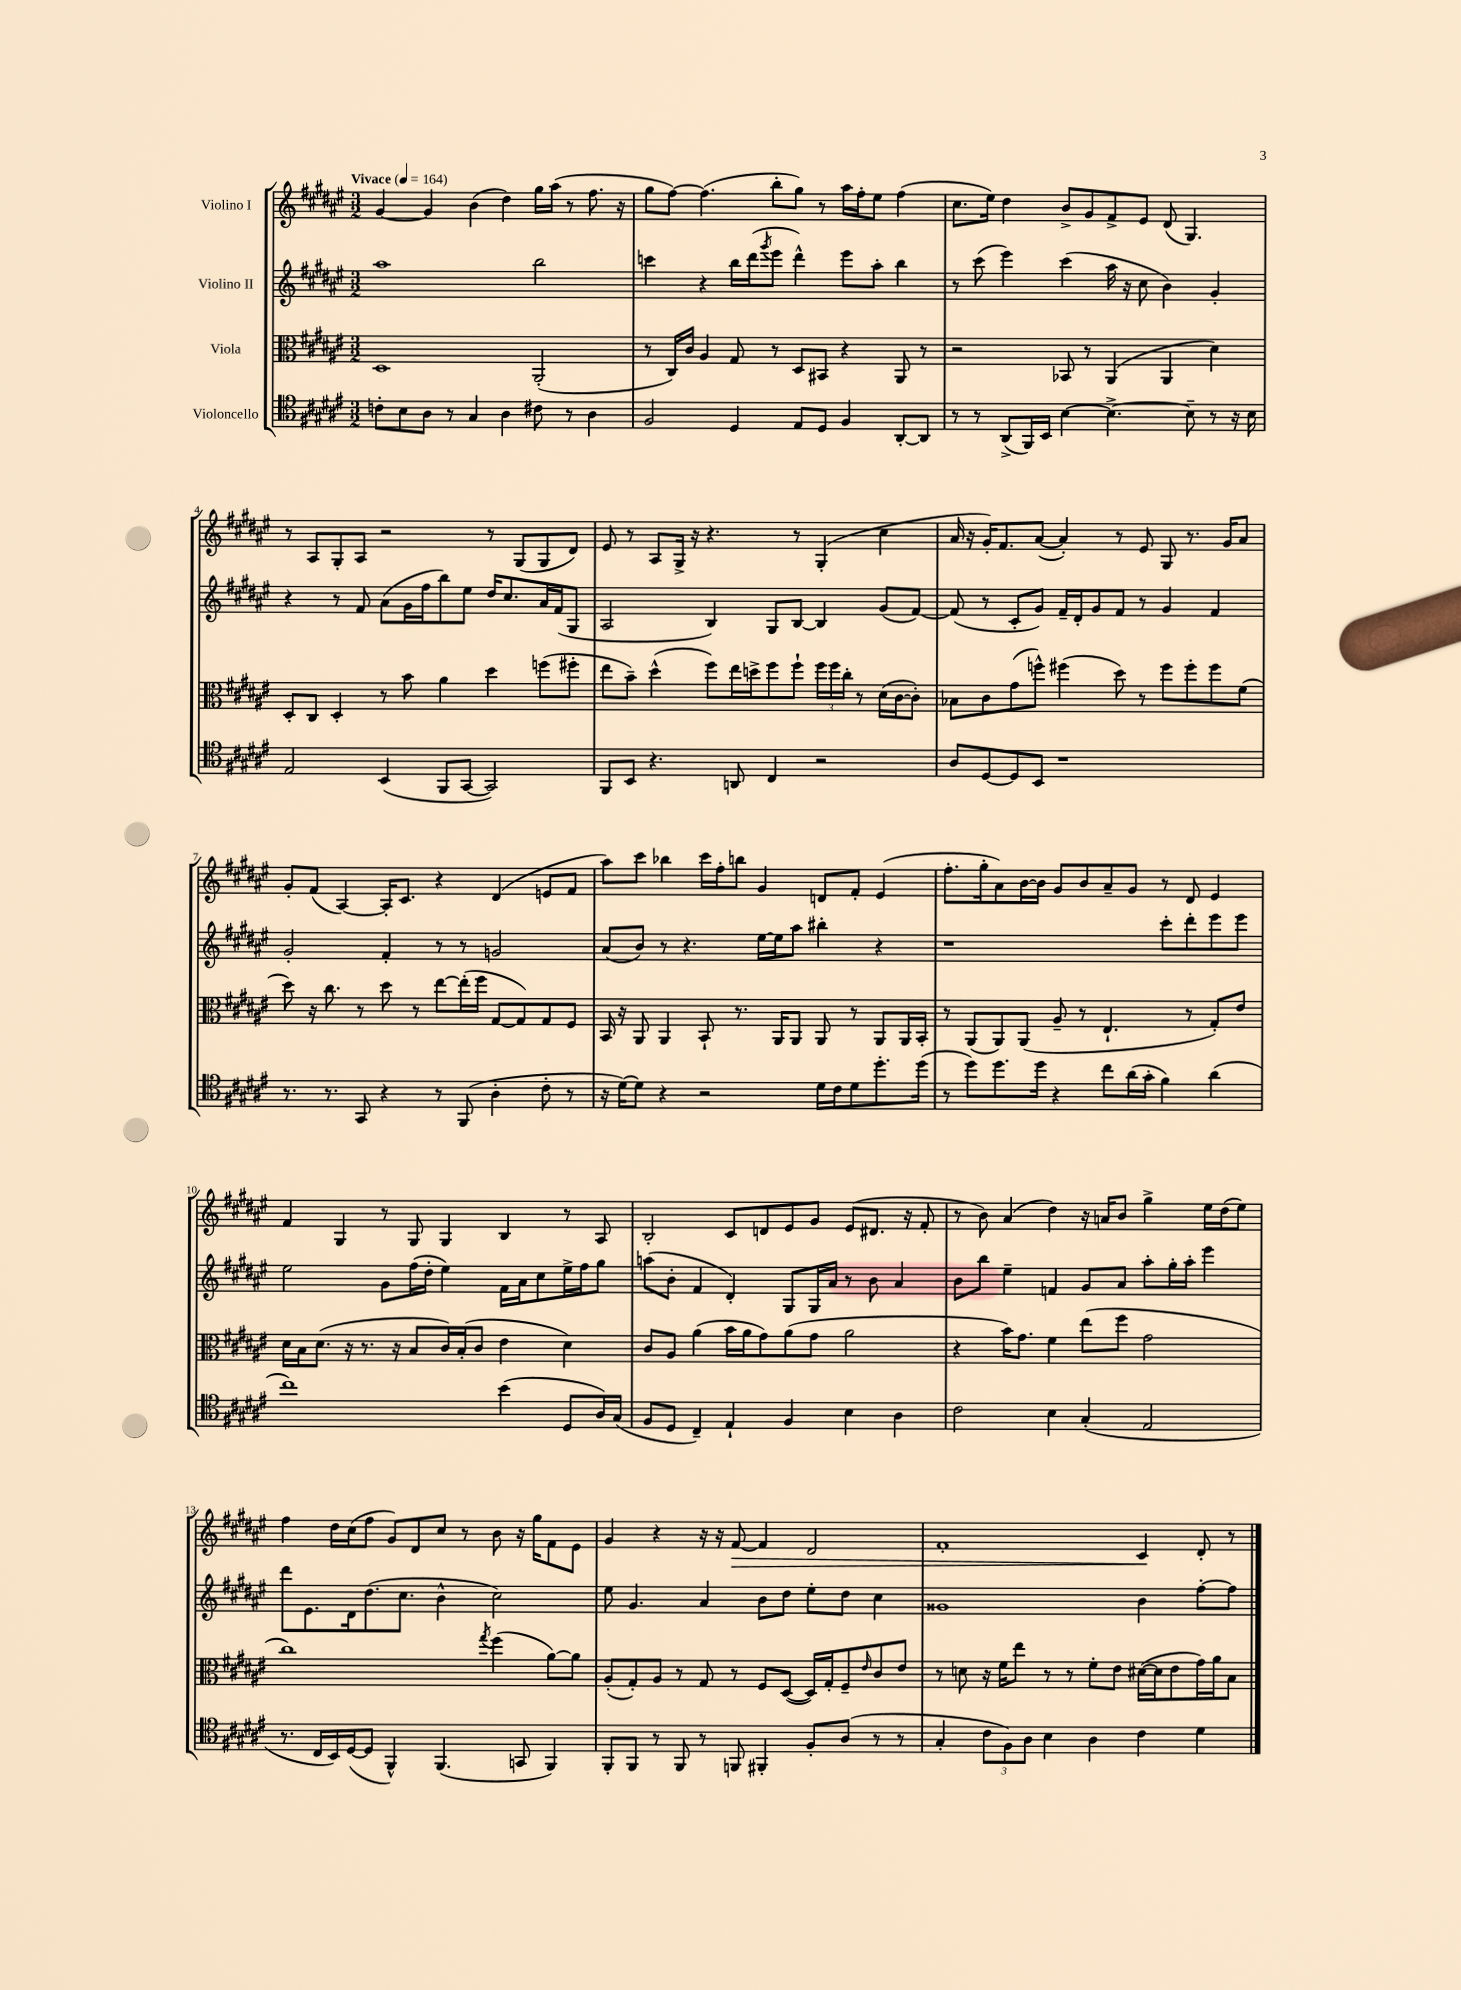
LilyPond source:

<<
\new StaffGroup <<
\new Staff = "s0" \with { instrumentName = "Violino I" } {
    \clef treble \key fis \major \numericTimeSignature \time 3/2 \tempo "Vivace" 4 = 164
    gis'4~ gis'4 b'4( dis''4) gis''16 ais''16( r8 fis''8. r16 |
    gis''8 fis''8~) fis''4.( b''8-. gis''8) r8 ais''16 fis''16-. eis''8 fis''4( |
    cis''8. eis''16) dis''4 b'8-> gis'8 fis'8-> eis'8 dis'8( gis4.) |
    r8 ais8 gis8-. ais8 r2 r8 gis8( gis8 dis'8) |
    eis'8 r8 ais8 gis16-> r16 r4. r8 gis4-.( cis''4 |
    ais'16 r16 gis'16-.) fis'8. ais'8~( ais'4-.) r8 eis'8 gis8 r8. gis'16 ais'8 |
    gis'8-. fis'8( ais4~) ais16-. cis'8. r4 dis'4( e'8 fis'8 |
    ais''8) cis'''8 bes''4 cis'''16 fis''16-. b''8 gis'4 d'8 fis'8-. eis'4( |
    fis''8.-. gis''16-. ais'8) b'16~ b'16 gis'8 b'8 ais'8-- gis'8 r8 dis'8 eis'4 |
    fis'4 gis4 r8 gis8 gis4 b4 r8 ais8 |
    b2-. cis'8 d'8 eis'8 gis'8 eis'8( dis'8. r16 fis'8-. |
    r8 b'8) ais'4( dis''4) r16 a'16 b'8 gis''4-> eis''16 dis''16( eis''8) |
    fis''4 dis''16 cis''16( fis''8 gis'8) dis'8 cis''8 r8 b'8 r16 gis''16 fis'8 eis'8 |
    gis'4 r4 r16 r16 fis'8~\> fis'4 dis'2 |
    fis'1-. cis'4\! dis'8-. r8 \bar "|." |
}
\new Staff = "s1" \with { instrumentName = "Violino II" } {
    \clef treble \key fis \major \numericTimeSignature \time 3/2
    ais''1 b''2 |
    c'''4 r4 b''16 dis'''16( \acciaccatura { gis'''8 } eis'''8 dis'''4-^) eis'''8 ais''8-. b''4 |
    r8 cis'''8( eis'''4) cis'''4( ais''16 r16 cis''8 b'4) gis'4-. |
    r4 r8 fis'8 ais'8( gis'16 fis''16 b''8) eis''8 dis''16 cis''8. ais'16 fis'16( gis8 |
    ais2 b4) gis8 b8~ b4 gis'8( fis'8~) |
    fis'8( r8 cis'8-. gis'8) fis'16-- dis'16-. gis'8 fis'8 r8 gis'4 fis'4 |
    gis'2-. fis'4-. r8 r8 g'2 |
    ais'8( b'8) r8 r4. eis''16~ eis''16 ais''8 bis''4-. r4 |
    r1 cis'''8-. dis'''8-. eis'''8 eis'''8 |
    eis''2 gis'8 fis''16( dis''16-. eis''4) fis'16 ais'16 cis''8 eis''16-> fis''16 gis''8 |
    a''8( b'8-. fis'4 dis'4-.) gis8 gis16 ais'16 r8 b'8 ais'4 |
    b'8 b''8 eis''4-- f'4 gis'8 ais'8 ais''8-. gis''16-. ais''16-. eis'''4 |
    dis'''8 eis'8. dis'16 dis''8.( cis''8. b'4-^ cis''2) |
    eis''8 gis'4. ais'4 b'8 dis''8 eis''8-. dis''8 cis''4 |
    gisis'1 b'4 fis''8~-. fis''8 \bar "|." |
}
\new Staff = "s2" \with { instrumentName = "Viola" } {
    \clef alto \key fis \major \numericTimeSignature \time 3/2
    dis1 ais,2-.( |
    r8 cis16) cis'16 ais4 gis8 r8 dis8 bis,8 r4 ais,8 r8 |
    r2 bes,8 r8 ais,4( ais,4 dis'4) |
    dis8-. cis8 dis4-. r8 b'8 ais'4 dis''4 f''8( fis''8-. |
    eis''8 b'8--) dis''4-^( fis''8) eis''16 d''16-> fis''8 fis''8-! \tuplet 3/2 { fis''16 fis''16 cis''16-. } r8 dis'16( cis'16~ cis'8-.) |
    bes8 cis'8 gis'8( f''8-^) fis''4( dis''8) r8 fis''8 fis''8-. fis''8 fis'8( |
    dis''8) r16 cis''8. r8 dis''8 r8 eis''8~ eis''16-.( fis''16 gis8~ gis8) gis8 fis8 |
    b,16 r16 ais,8 ais,4 b,8-! r8. ais,16 ais,8 ais,8 r8 ais,8 ais,16 b,16-. |
    r8 ais,8( ais,8) ais,8( ais8-- r8 eis4.-! r8 gis8-.) eis'8 |
    dis'16 b16 dis'8.( r16 r8. r16 b8 cis'16) b16-.( cis'8 eis'4 dis'4) |
    cis'8 ais8 ais'4( b'16 ais'16 gis'8) ais'8( gis'8 ais'2 |
    r4 b'16) gis'8. fis'4 eis''8( fis''8 gis'2 |
    cis''1) \acciaccatura { gis''8 } fis''4( ais'8~) ais'8 |
    ais8-.( gis8-.) ais8 r8 gis8 r8 fis8 dis8~( dis16) gis16-. fis8-- \grace { eis'16 } cis'8 eis'8 |
    r8 d'8 r16 fis'16 eis''8 r8 r8 fis'8-. eis'8 dis'16~( dis'16 eis'8 gis'16) ais'16 b8 \bar "|." |
}
\new Staff = "s3" \with { instrumentName = "Violoncello" } {
    \clef tenor \key fis \major \numericTimeSignature \time 3/2
    c'8-. b8 ais8 r8 gis4 ais4 cis'8 r8 ais4 |
    fis2 dis4 eis8 dis8 fis4 ais,8~-. ais,8 |
    r8 r8 ais,8->( fis,16) b,16 b4~ b4.~-> b8-- r8 r16 b16 |
    eis2 b,4( fis,8 gis,8~ gis,2) |
    fis,8 b,8 r4. a,8 cis4 r2 |
    ais8 dis8~ dis8 b,8 r1 |
    r8. r8. gis,8 r4 r8 fis,8( ais4-. cis'8-. r8 |
    r16 dis'16~) dis'8 r4 r2 dis'16 cis'16 dis'8 dis''8.-. dis''16( |
    r8 dis''8) dis''8. dis''16 r4 cis''8 ais'16( gis'16-. fis'4) ais'4( |
    cis''1) b'4( dis8 ais16) gis16( |
    fis8 dis8 cis4--) eis4-! fis4 b4 ais4 |
    cis'2 b4 gis4-.( eis2 |
    r8. cis16 b,16) dis16~( dis8 fis,4-^) fis,4.( g,8 fis,4) |
    fis,8-. fis,8 r8 fis,8 r8 f,8 fis,4-. fis8-. ais8( r8 r8 |
    gis4-. \tuplet 3/2 { cis'8 fis8) ais8 } b4 ais4 cis'4 dis'4 \bar "|." |
}
>>
>>
